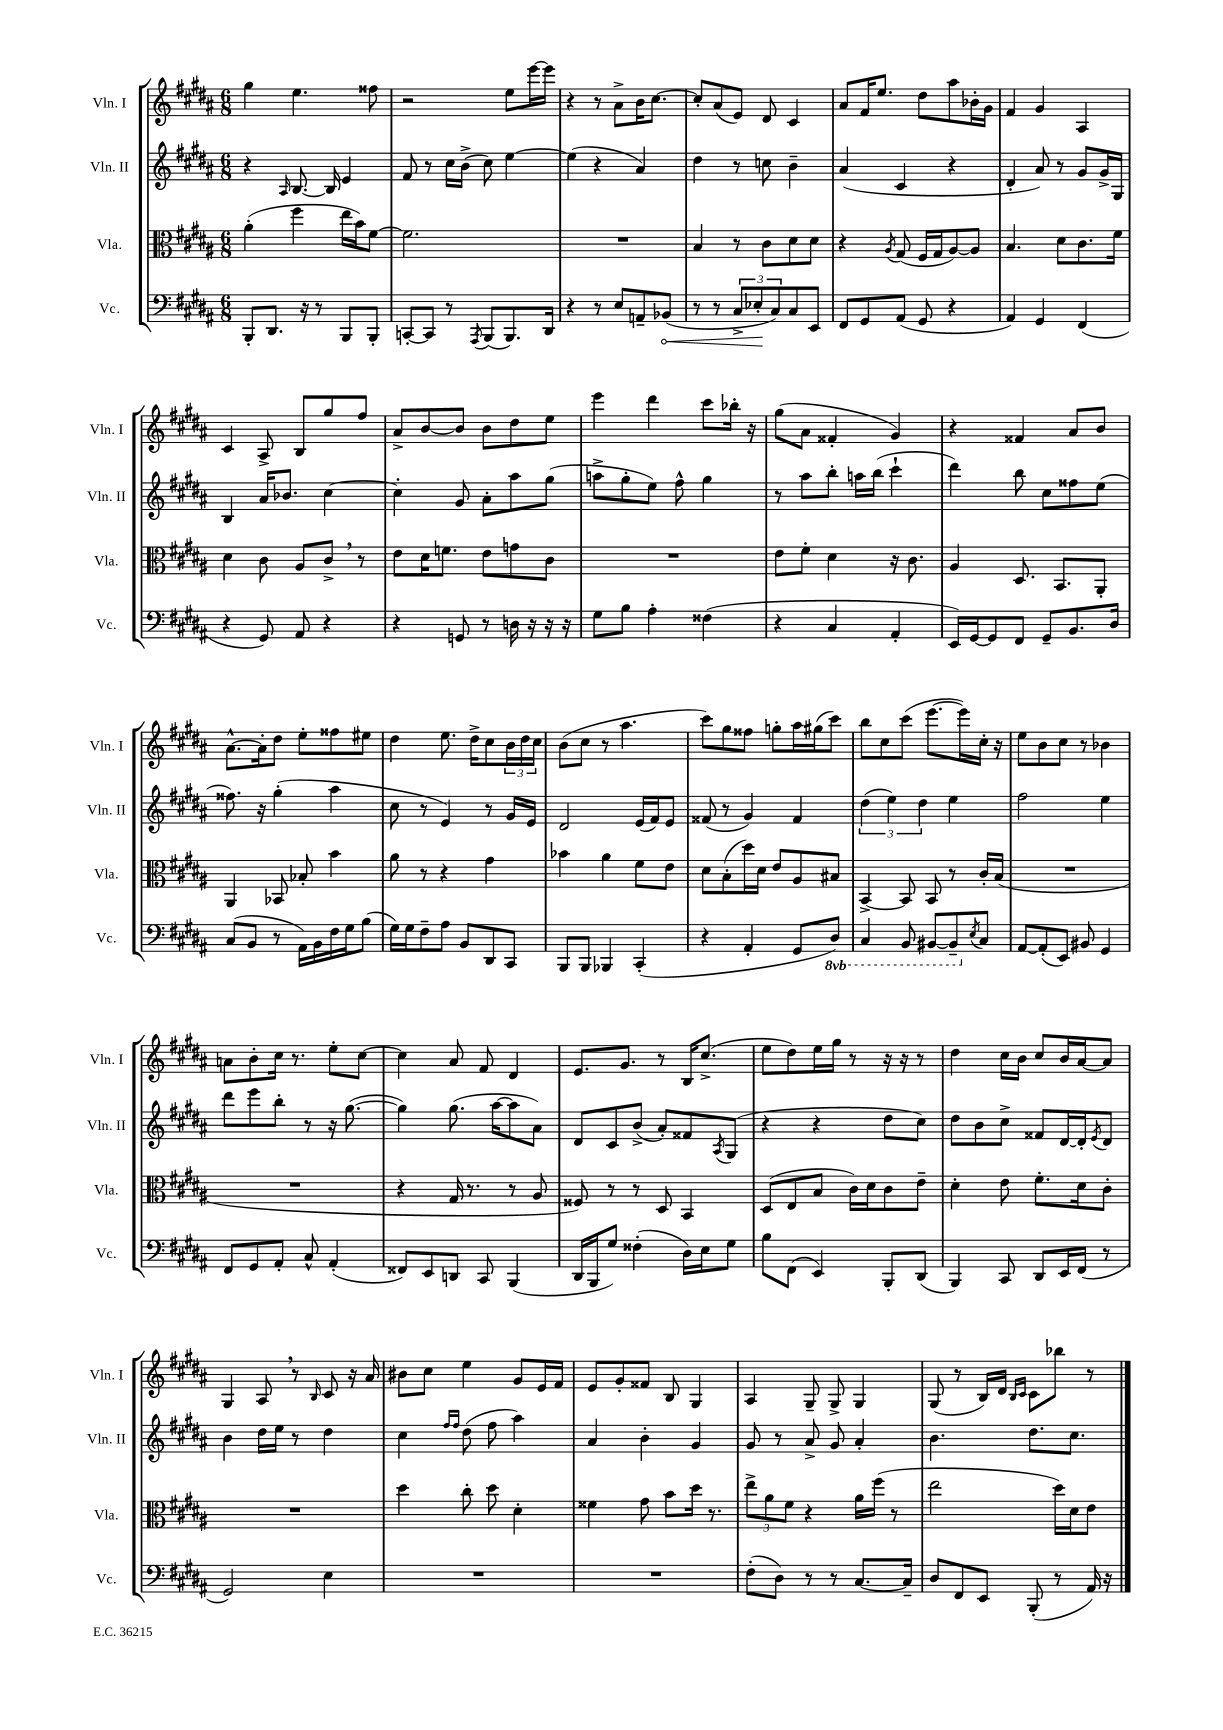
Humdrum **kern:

**kern	**dynam	**kern	**kern	**kern
*part4	*part4	*part3	*part2	*part1
*staff4	*staff4	*staff3	*staff2	*staff1
*I"Vc.	*	*I"Vla.	*I"Vln. II	*I"Vln. I
*I'Vc.	*	*I'Vla.	*I'Vln. II	*I'Vln. I
*clefF4	*	*clefC3	*clefG2	*clefG2
*k[f#c#g#d#a#]	*	*k[f#c#g#d#a#]	*k[f#c#g#d#a#]	*k[f#c#g#d#a#]
*M6/8	*	*M6/8	*M6/8	*M6/8
=9	=9	=9	=9	=9
8BBB'/L	.	(4a#'\	4r	4gg#\
8.DD#/J	.	.	.	.
.	.	.	16qqA#/	.
.	.	4ff#\	[8.B/	4.ee\
16r	.	.	.	.
8r	.	.	.	.
.	.	.	16B/]	.
8BBB/L	.	16ee\LL	4e/	.
.	.	16b\J)	.	.
8BBB'/J	.	[8f#\J	.	8ff##X\
=10	=10	=10	=10	=10
[8CCn'/L	.	2.f#\]	8f#/	2r
8CC/J]	.	.	8r	.
8r	.	.	16cc#\LL	.
.	.	.	(16b^\JJ	.
8qAAA#/	.	.	.	.
(8BBB/L	.	.	8cc#\)	.
8.BBB/)	.	.	[4ee\	8ee\L
.	.	.	.	[16eee\L
16DD#/Jk	.	.	.	16eee\JJ]
=11	=11	=11	=11	=11
4r	.	2.r	(4ee\]	4r
8r	.	.	4r	8r
8E/L	.	.	.	8a#^\L
8AAn~/	.	.	4a#/)	16b\K
.	.	.	.	[8.cc#\J
!	!LO:HP:b	!	!	!
(8BB-X/J	<	.	.	.
=12	=12	=12	=12	=12
8r	.	4B/	4dd#\	8cc#'/L]
8r	.	.	.	(8a#/
12C#^/L	.	8r	8r	8e/J)
12E-X'/	.	.	.	.
.	.	8c#\L	8ccn\	8d#/
12C#/)	[	.	.	.
8C#/	.	8d#\	4b~\	4c#/
8EE/J	.	8d#\J	.	.
=13	=13	=13	=13	=13
8FF#/L	.	4r	(4a#/	8a#/L
8GG#/	.	.	.	16f#/K
.	.	.	.	8.ee/J
.	.	8qA#/	.	.
(8AA#/J	.	(8G#/	4c#/	.
8GG#/	.	16F#/LL	.	8dd#\L
.	.	16G#/J	.	.
4r	.	[8A#/)	4r	8aa#\
.	.	8A#/J]	.	16b-X'\L
.	.	.	.	16g#\JJ
=14	=14	=14	=14	=14
4AA#/)	.	4.B/	4d#'/	4f#/
4GG#/	.	.	8a#/)	4g#/
.	.	8d#\L	8r	.
(4FF#/	.	8.c#\	8g#/L	4A#/
.	.	.	16g#^/L	.
.	.	16f#\Jk	16G#/JJ	.
!!LO:LB:g=z
=15	=15	=15	=15	=15
4r	.	4d#\	4B/	4c#/
8GG#/)	.	8c#\	16a#/KL	8A#^/
.	.	.	8.b-X/J	.
8AA#/	.	8A#/L	.	8B/L
4r	.	8c#^,/J	[4cc#\	8gg#/
.	.	8r	.	8ff#/J
=16	=16	=16	=16	=16
4r	.	8e\L	4cc#'\]	8a#^/L
.	.	16d#\K	.	[8b/
.	.	8.fn\J	.	.
8GGn/	.	.	8g#/	8b/J]
8r	.	8e\L	8a#'\L	8b\L
16Dn\	.	8gn\	8aa#\	8dd#\
16r	.	.	.	.
16r	.	8c#\J	(8gg#\J	8ee\J
16r	.	.	.	.
=17	=17	=17	=17	=17
8G#\L	.	2.r	8aan^\L	4eee\
8B\J	.	.	8gg#'\	.
4A#'\	.	.	8ee\J)	4ddd#\
.	.	.	8ff#^^\	.
(4F##X\	.	.	4gg#\	8ccc#\L
.	.	.	.	16bb-X'\Jk
.	.	.	.	16r
=18	=18	=18	=18	=18
4r	.	8e\L	8r	(8gg#\L
.	.	8f#'\J	8aa#\L	8a#\J
4C#/	.	4d#\	8bb'\J	4f##X'/
.	.	.	16aan\LL	.
.	.	.	(16bb\JJ	.
4AA#'/	.	16r	4ccc#`\	4g#/)
.	.	8.c#\	.	.
=19	=19	=19	=19	=19
16EE/LL)	.	4A#/	4ddd#\)	4r
[16GG#/J	.	.	.	.
8GG#/]	.	.	.	.
8FF#/J	.	8.D#/	8bb\	4f##X/
8GG#~/L	.	.	8cc#\L	.
.	.	8.BB/L	.	.
8.BB/	.	.	8ff##X\	8a#/L
.	.	8AA#'/J	(8ee\J	8b/J
16D#/Jk	.	.	.	.
!!LO:LB:g=z
=20	=20	=20	=20	=20
(8C#/L	.	4AA#/	8.ff##X\)	[8.a#^^\L
8BB/J	.	.	.	.
.	.	.	16r	16a#'\k]
8r	.	8BB-X/	(4gg#'\	8dd#\J
16AA#\LL)	.	8B-X'/	.	8ee'\L
16BB\	.	.	.	.
16F#\	.	4b\	4aa#\	8ff##X\
16G#\J	.	.	.	.
(8B\J	.	.	.	8ee#X\J
=21	=21	=21	=21	=21
16G#\LL)	.	8a#\	8cc#\	4dd#\
16G#\J	.	.	.	.
8F#~\	.	8r	8r	.
8A#\J	.	4r	4e/)	8.ee\
8BB/L	.	.	.	.
.	.	.	.	16dd#^\KL
8DD#/	.	4g#\	8r	8cc#\
8CC#/J	.	.	16g#/LL	24b\L
.	.	.	.	24dd#\
.	.	.	16e/JJ	.
.	.	.	.	24cc#\JJ
=22	=22	=22	=22	=22
8BBB/L	.	4b-X\	2d#/	(8b\L
8BBB/J	.	.	.	8cc#\J
4BBB-X/	.	4a#\	.	8r
.	.	.	.	4.aa#\
(4CC#'/	.	8f#\L	(16e/LL	.
.	.	.	16f#/J)	.
.	.	8e\J	8e/J	.
=23	=23	=23	=23	=23
4r	.	8d#\L	(8f##X/	8ccc#\L)
.	.	(8B'\	8r	8gg#\
4AA#'/	.	16dd#\L)	4g#/)	8ff##X\J
.	.	16d#\JJ	.	.
.	.	8e/L	.	8ggn'\L
8GG#/L	.	8A#/	4f##/	16aa#\L
.	.	.	.	(16gg#X\J
*8ba	*	*	*	*
8DD#/J)	.	8B#X/J	.	8ccc#\J)
=24	=24	=24	=24	=24
4CC#/	.	[4BB^/	(6dd#\	8bb\L
.	.	.	.	8cc#\
.	.	.	6ee\)	.
8BBB/	.	8BB/]	.	(8ccc#\J
.	.	.	6dd#\	.
[8BBB#X/L	.	8BB/	.	[8.eee\L
8BBB#~/]	.	8r	4ee\	.
.	.	.	.	16eee\L])
*X8ba	*	*	*	*
8qE/	.	.	.	.
8C#/J	.	16c#'/LL	.	16cc#'\JJ
.	.	(16B/JJ	.	16r
=25	=25	=25	=25	=25
[8AA#/L	.	2.r	2ff#\	8ee\L
(8AA#'/]	.	.	.	8b\
8EE/J)	.	.	.	8cc#\J
8BB#X/	.	.	.	8r
4GG#/	.	.	4ee\	4b-X\
!!LO:LB:g=z
=26	=26	=26	=26	=26
8FF#/L	.	2.r	8ddd#\L	8an\L
8GG#/	.	.	8eee\	8b'\
8AA#'/J	.	.	8bb'\J	16cc#\Jk
.	.	.	.	8.r
8C#^^/	.	.	8r	.
(4AA#'/	.	.	16r	8ee'\L
.	.	.	([8.gg#\	.
.	.	.	.	[8cc#\J
=27	=27	=27	=27	=27
8FF##X/L)	.	4r	4gg#\])	4cc#\]
8EE/	.	.	.	.
8DDn/J	.	16G#/	(8.gg#\	8a#/
.	.	8.r	.	.
8CC#/	.	.	.	8f#/
.	.	.	[16aa#\KL	.
(4BBB/	.	8r	8aa#\]	4d#/
.	.	8A#/	8a#\J)	.
=28	=28	=28	=28	=28
16DD#/LL	.	8F##X/)	8d#/L	8.e/L
16BBB/J	.	.	.	.
8G#/J)	.	8r	8c#/	.
.	.	.	.	8.g#/J
(4F##X'\	.	8r	(8b^/J	.
.	.	8D#/	8a#'/L)	8r
16D#\LL)	.	4BB/	8f##X/	16B/KL
16E\J	.	.	.	(8.cc#^/J
.	.	.	8qA#/	.
8G#\J	.	.	(8G#/J	.
=29	=29	=29	=29	=29
8B\L	.	(8D#/L	4r	8ee\L
(8FF#\J	.	8E/	.	8dd#\)
4EE/)	.	8B/J	4r	16ee\L
.	.	.	.	16gg#\JJ
.	.	16c#\LL)	.	8r
.	.	16d#\J	.	.
8BBB'/L	.	8c#\	8dd#\L	16r
.	.	.	.	16r
(8DD#/J	.	8e~\J	8cc#\J)	8r
=30	=30	=30	=30	=30
4BBB/)	.	4d#'\	8dd#\L	4dd#\
.	.	.	8b\	.
8CC#/	.	8e\	8cc#^\J	16cc#\LL
.	.	.	.	16b\JJ
8DD#/L	.	8.f#'\L	8f##X/L	8cc#/L
16EE/L	.	.	[16d#/L	16b/L
(16FF#/JJ	.	16d#\k	16d#'/J]	[16a#/J
.	.	.	8qe/	.
8r	.	8c#'\J	8d#/J	8a#/J]
!!LO:LB:g=z
=31	=31	=31	=31	=31
2GG#/)	.	2.r	4b\	4G#/
.	.	.	16dd#\LL	8A#,/
.	.	.	16ee\JJ	.
.	.	.	8r	8r
.	.	.	.	16qqB/
4E\	.	.	4dd#\	8c#/
.	.	.	.	16r
.	.	.	.	16a#/
=32	=32	=32	=32	=32
2.r	.	4dd#\	4cc#\	8b#X\L
.	.	.	.	8cc#\J
.	.	.	16qqff#/LL	.
.	.	.	16qqff#/JJ	.
.	.	8cc#'\	(8dd#\	4ee\
.	.	8dd#\	8ff#\	.
.	.	4d#'\	4aa#\)	8g#/L
.	.	.	.	16e/L
.	.	.	.	16f#/JJ
=33	=33	=33	=33	=33
2.r	.	4f##X\	4a#/	8e/L
.	.	.	.	8g#'/
.	.	8g#\	4b'\	8f##X/J
.	.	8b\L	.	8B/
.	.	16dd#\Jk	4g#/	4G#/
.	.	8.r	.	.
=34	=34	=34	=34	=34
(8F#'\L	.	12ee^\L	8g#/	4A#/
.	.	12a#\	.	.
8D#\J)	.	.	8r	.
.	.	12f#\J	.	.
8r	.	4r	8a#^/	8G#~/
8r	.	.	8g#/	8G#^/
[8.C#/L	.	16a#\LL	4a#'/	4G#/
.	.	(16ff#\JJ	.	.
.	.	8r	.	.
16C#~/Jk]	.	.	.	.
=35	=35	=35	=35	=35
8D#/L	.	2ee\	4.b\	(8G#/
8FF#/	.	.	.	8r
8EE/J	.	.	.	16B/LL)
.	.	.	.	16d#/JJ
.	.	.	.	16qqB/LL
.	.	.	.	16qqc#/JJ
(8BBB'/	.	.	8.dd#\L	8c#\L
8r	.	16dd#\LL)	.	8bb-X\J
.	.	16d#\J	8.cc#\J	.
16AA#/)	.	8e\J	.	8r
16r	.	.	.	.
==	==	==	==	==
*-	*-	*-	*-	*-
